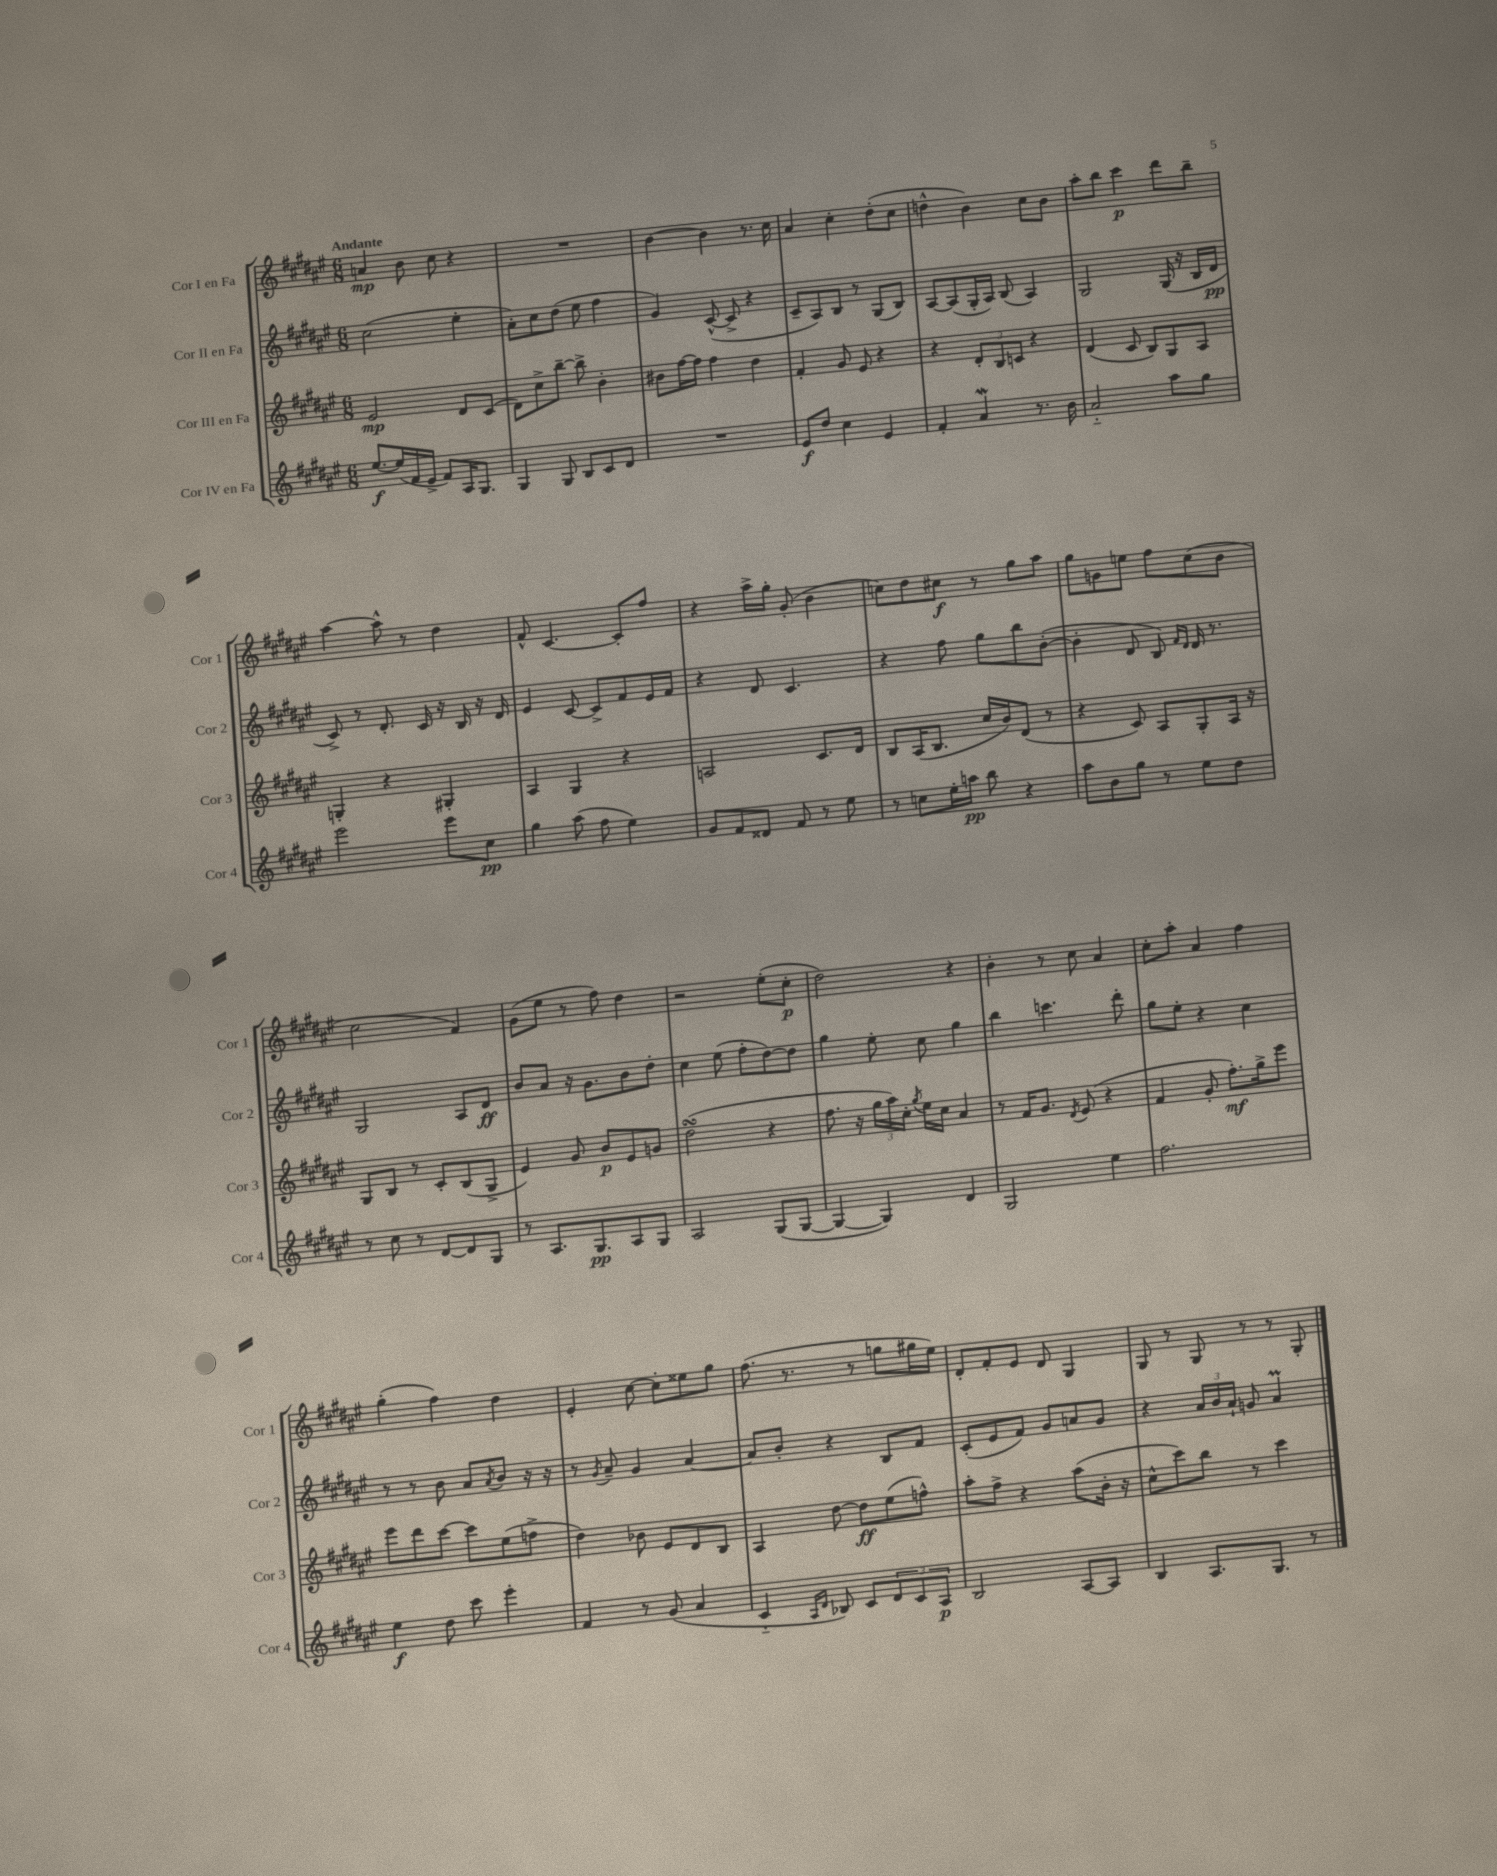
<<
\new StaffGroup <<
\new Staff = "s0" \with { instrumentName = "Cor I en Fa" shortInstrumentName = "Cor 1" } {
    \clef treble \key fis \major \numericTimeSignature \time 6/8 \tempo "Andante"
    a'4\mp b'8 cis''8 r4 |
    R2. |
    b'4~ b'4 r8. cis''16 |
    ais'4 cis''4-. dis''8-.( cis''8 |
    d''4-^ b'4) cis''8 b'8 |
    ais''8-. b''8 cis'''4\p dis'''8 b''8-- |
    ais''4~ ais''8-^ r8 dis''4 |
    fis'8-^ cis'4.~ cis'8-. fis''8 |
    r4 ais''16-> gis''16-. gis'8-.( b'4 |
    c''8) dis''8 cis''8\f r8 gis''8 ais''8 |
    gis''8 g'8 e''8 fis''8 cis''8( b'8 |
    cis''2 fis'4) |
    gis'8( eis''8 r8 fis''8) dis''4 |
    r2 eis''8-.( cis''8-.\p |
    dis''2) r4 |
    b'4-. r8 cis''8 ais'4 |
    cis''8-. ais''8-. ais'4 fis''4 |
    gis''4-.( fis''4) dis''4 |
    eis'4-. cis''8~ cis''8-. eisis''8 gis''8 |
    fis''8.( r8. r8 g''8 gis''16 eis''16) |
    dis'8-. fis'8-. eis'8 dis'8 gis4 |
    gis8 r8 gis8 r8 r8 gis8-. \bar "|." |
}
\new Staff = "s1" \with { instrumentName = "Cor II en Fa" shortInstrumentName = "Cor 2" } {
    \clef treble \key fis \major \numericTimeSignature \time 6/8
    cis''2( eis''4-. |
    ais'8-.) cis''8 dis''8( eis''8 fis''4 |
    gis'4) cis'8~-^( cis'8-> r4 |
    cis'8-- ais8) b8 r8 gis8( b8) |
    ais8~ ais8( gis16-. ais16) b8( ais4) |
    gis2 gis16( r16 b16 dis'16\pp |
    cis'8->) r8 dis'8.-. cis'16 r16 b16 r16 dis'16 |
    eis'4 cis'8~ cis'8-> fis'8 eis'16 fis'16 |
    r4 dis'8 cis'4. |
    r4 fis''8 gis''8 b''8 b'8~-.( |
    b'4-. dis'8 b8) \grace { fis'16 dis'16 } dis'16 r8. |
    gis2 ais8 dis'8\ff |
    b'8 ais'8 r16 gis'8. b'8 dis''8-. |
    cis''4 eis''8( fis''8-. dis''8~) dis''8 |
    gis''4 eis''8-. cis''8 gis''4 |
    b''4 c'''4. dis'''8-. |
    gis''8 eis''8-. r4 cis''4 |
    r8 r8 b'8 ais'8 \acciaccatura { ais'8 } b'8 r16 r16 |
    r8 \acciaccatura { gis'8 } ais'8-- gis'4 ais'4~ |
    ais'8 b'8-. r4 b8 fis'8 |
    cis'8-.( eis'8 fis'8) gis'8 a'8 gis'8 |
    r4 \tuplet 3/2 { ais'16 b'16 ais'16-! } g'8 ais'4\prall \bar "|." |
}
\new Staff = "s2" \with { instrumentName = "Cor III en Fa" shortInstrumentName = "Cor 3" } {
    \clef treble \key fis \major \numericTimeSignature \time 6/8
    eis'2\mp dis'8 cis'8( |
    dis'8) cis''8-> b''8~-- b''8-> b'4-. |
    bis'8 fis''16~ fis''16 fis''4 dis''4 |
    fis'4-. gis'8 eis'8 r4 |
    r4 \tuplet 3/2 { dis'8-. b8 c'8 } r4 |
    dis'4( cis'8 b8) gis8 ais8 |
    g4-. r4 gis4-. |
    ais4 gis4 r4 |
    a2 cis'8. dis'16 |
    b8 ais16( b8. cis''16 b'16) dis'8( r8 |
    r4 cis'8) ais8 gis8-. ais16 r16 |
    gis8 b8 r8 cis'8-. b8( gis8-> |
    eis'4) gis'8 b'8\p eis'8 g'8 |
    dis''2\turn( r4 |
    fis''8. r16 \tuplet 3/2 { gis''16 ais''16) cis''16-. } \acciaccatura { gis''8 } eis''16 cis''16 ais'4 |
    r8 fis'16 gis'8. \acciaccatura { dis'8 } eis'8( r4 |
    fis'4 gis'8-. fis''8.-.\mf) gis''16-> eis'''8 |
    eis'''8 dis'''8 cis'''8~ cis'''8 eis''8( f''8-> |
    dis''4) bes'8 eis'8 dis'8 b8 |
    ais4 dis''8~ dis''8\ff eis''8( f''8-^) |
    ais''8-. fis''8-> r4 ais''8( b'16-. r16 |
    cis''8-^ cis'''8) b''8 r8 cis'''4 \bar "|." |
}
\new Staff = "s3" \with { instrumentName = "Cor IV en Fa" shortInstrumentName = "Cor 4" } {
    \clef treble \key fis \major \numericTimeSignature \time 6/8
    eis''8.~\f eis''16( fis'16 eis'16-> fis'8) ais16 gis8. |
    gis4 gis8 b8 cis'8 dis'8 |
    R2. |
    eis'8\f dis''8 cis''4 eis'4 |
    fis'4-. ais'4\mordent r8. b'16 |
    ais'2-_ ais''8 gis''8 |
    eis'''2 eis'''8 cis''8\pp |
    gis''4 ais''8( fis''8 eis''4) |
    gis'8 fis'8 disis'8 fis'8 r8 eis''8 |
    r8 c''8 eis''16-. a''16\pp b''8 r4 |
    ais''8 b'8 gis''8 r8 eis''8 dis''8 |
    r8 cis''8 r8 dis'8~ dis'8 gis8 |
    r8 ais8. gis8.\pp ais8 gis8 |
    ais2 gis8( gis8~ |
    gis4~ gis4) dis'4 |
    gis2 eis''4 |
    fis''2. |
    eis''4\f dis''8 cis'''8 eis'''4-. |
    fis'4 r8 gis'8( ais'4 |
    cis'4-_ \grace { ais16 dis'16 } bes8) cis'8 \tuplet 3/2 { dis'8 cis'8 ais8\p } |
    b2 ais8~ ais8 |
    b4 ais8. gis8. r8 \bar "|." |
}
>>
>>
\layout { \context { \Score \remove "Bar_number_engraver" } }
